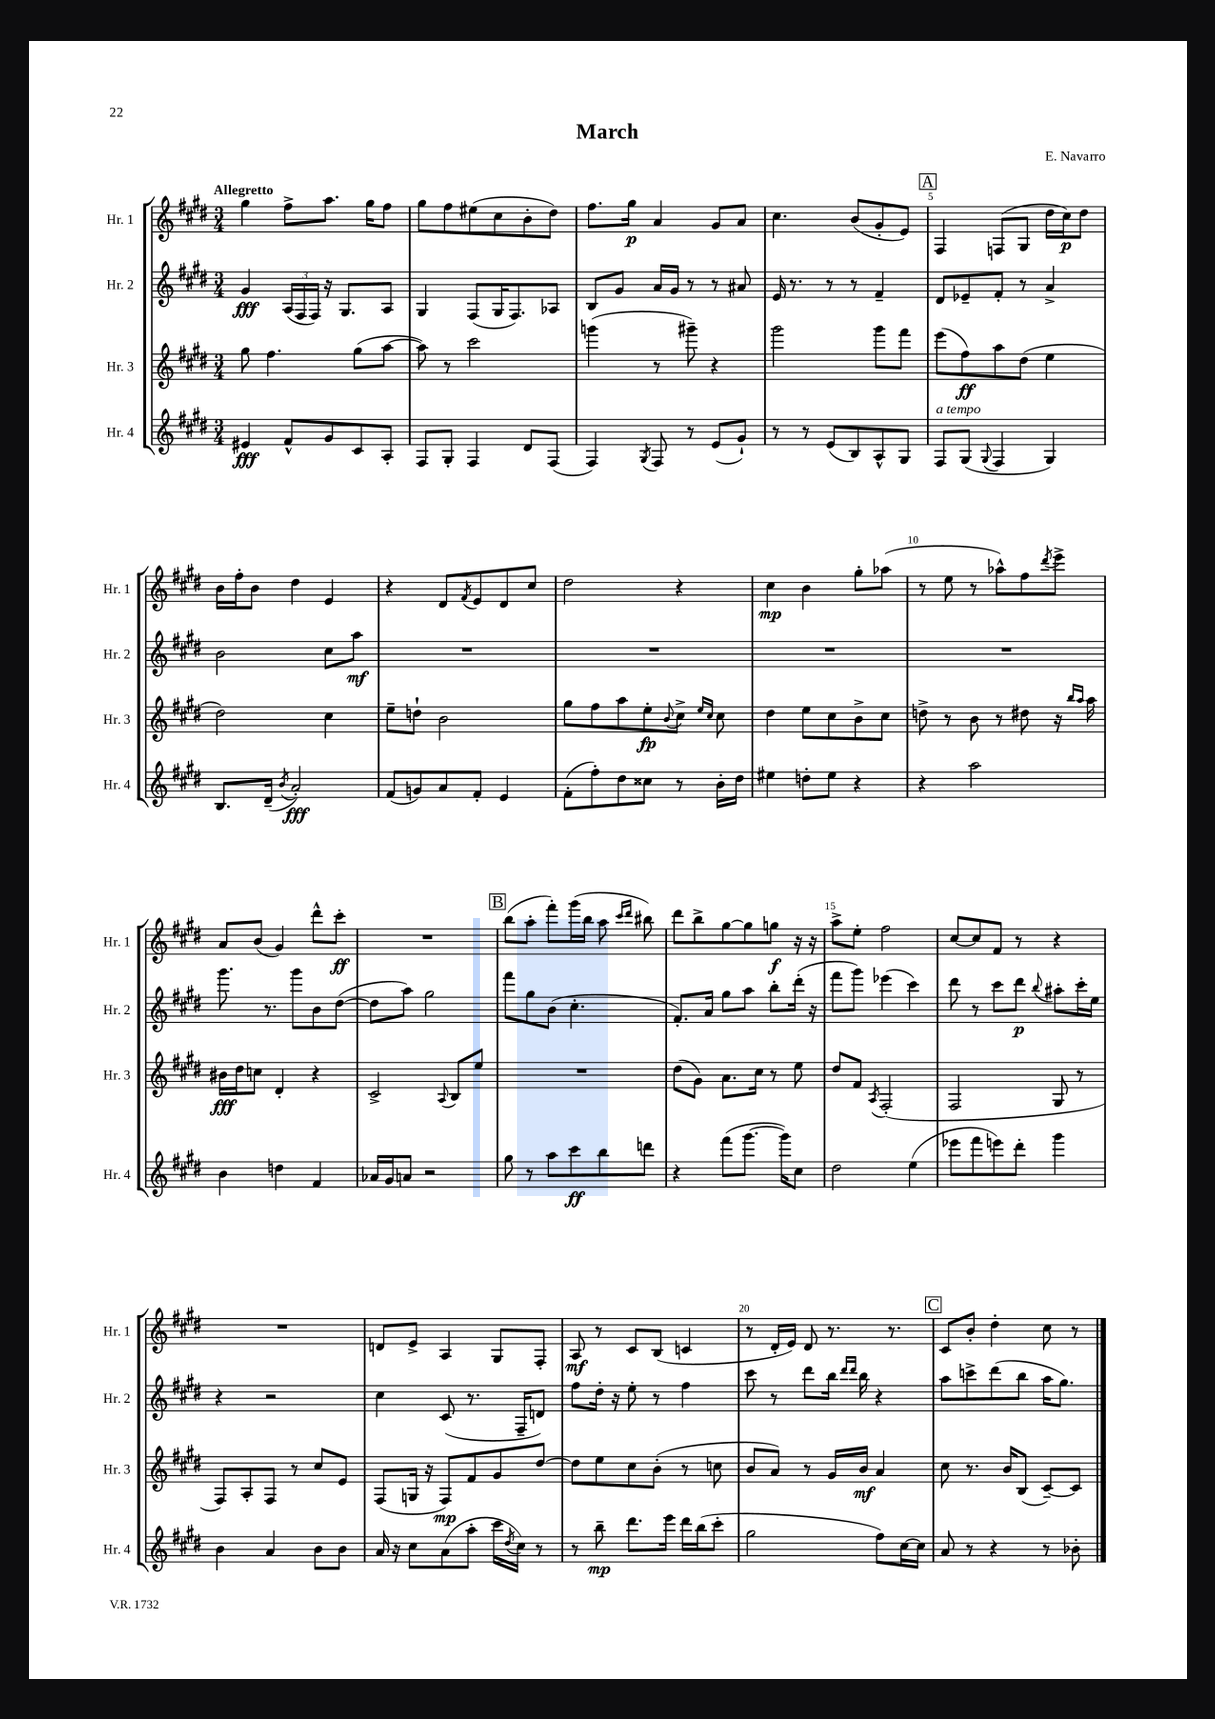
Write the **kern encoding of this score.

**kern	**kern	**kern	**kern
*staff4	*staff3	*staff2	*staff1
*clefG2	*clefG2	*clefG2	*clefG2
*k[f#c#g#d#]	*k[f#c#g#d#]	*k[f#c#g#d#]	*k[f#c#g#d#]
*M3/4	*M3/4	*M3/4	*M3/4
4e#	8gg#	4g#	4gg#
.	4.ff#	.	.
8f#^^	.	(24A	8ff#^
.	.	24F#	.
.	.	24F#)	.
8g#	.	16r	8.aa
.	.	8.G#	.
8c#	(8gg#	.	.
.	.	.	16gg#
8A'	[8aa	8A	8ff#
=	=	=	=
8F#	8aa])	4G#	8gg#
8G#'	8r	.	8ff#
4F#	2ccc#	(8F#	(8ee#
.	.	16G#	8cc#
.	.	8.F#)	.
8d#	.	.	8b'
(8F#	.	8A-	8dd#)
=	=	=	=
4F#)	(4ggg	8B	8.ff#
.	.	8g#	.
.	.	.	16gg#
8qG#	.	.	.
8F#	8r	16a	4a
.	.	16g#	.
8r	8ggg#~)	8r	.
(8e	4r	8r	8g#
8g#`)	.	8a#	8a
=	=	=	=
8r	2ggg#	16e	4.cc#
.	.	8.r	.
8r	.	.	.
(8e	.	8r	.
8B)	.	8r	(8b
8A^^	8ggg#	4f#~	8g#'
8G#	8fff#	.	8e)
=	=	=	=
8F#	(8eee	8d#	4F#
(8G#	8ff#)	8e-~	.
8qqG#	.	.	.
4F#	8aa	8f#'	(8F
.	(8dd#	8r	8G#
4G#)	4ee	4a^	16dd#
.	.	.	16cc#)
.	.	.	8dd#
=	=	=	=
8.B	2dd#)	2b	16b
.	.	.	16ff#'
.	.	.	8b
(16d#~	.	.	.
8qb	.	.	.
2a')	.	.	4dd#
.	4cc#	8cc#	4e
.	.	8aa	.
=	=	=	=
(8f#	8ee~	2.r	4r
8g)	8dd`	.	.
8a	2b	.	8d#
.	.	.	8qf#
8f#'	.	.	8e
4e	.	.	8d#
.	.	.	8cc#
=	=	=	=
(8f#'	8gg#	2.r	2dd#
8ff#')	8ff#	.	.
8dd#	8aa	.	.
8cc##	8ee'	.	.
.	8qqb	.	.
8r	8cc#^	.	4r
.	16qqee	.	.
.	16qqcc#	.	.
16b'	8cc#	.	.
16dd#	.	.	.
=	=	=	=
4ee#	4dd#	2.r	4cc#
8dd'	8ee	.	4b
8ee#	8cc#	.	.
4r	8b^	.	8gg#'
.	8cc#	.	(8aa-
=	=	=	=
4r	8dd^	2.r	8r
.	8r	.	8ee
2aa	8b	.	8r
.	8r	.	8aa-^^)
.	8dd#	.	8ff#
.	.	.	8qddd#
.	16r	.	8eee^
.	16qqbb	.	.
.	16qqaa	.	.
.	16aa	.	.
=	=	=	=
4b	16b#	8.ggg#	8a
.	16dd#	.	.
.	8cc	.	(8b
.	.	8.r	.
4dd	4d#'	.	4g#)
.	.	8ggg#	.
4f#	4r	8b	8ddd#^^
.	.	([8dd#	8ccc#'
=	=	=	=
16a-	2c#^	8dd#]	2.r
16g#	.	.	.
8a	.	8aa)	.
2r	.	2gg#	.
.	8qqA	.	.
.	8B	.	.
.	8ee	.	.
=	=	=	=
8gg#	2.r	8fff#	(8bb
8r	.	8gg#	8aa'
8aa	.	(8b	8fff#')
8ccc#	.	4.cc#'	(16ggg#
.	.	.	16bb
8bb	.	.	8aa
.	.	.	16qqccc#
.	.	.	16qqddd#
8ddd	.	.	8bb#)
=	=	=	=
4r	(8dd#	8.f#')	8ddd#
.	8g#)	.	8bb^
.	.	16a	.
(8fff#	8.a	8gg#	[8gg#
[8.ggg#	.	8aa	8gg#]
.	16cc#	.	.
.	8r	8bb'	8gg
16ggg#])	.	.	.
8cc#	8ee	(16ddd#'	16r
.	.	16r	16r
=	=	=	=
2dd#	8dd#	8fff#	8aa^
.	8f#	8ggg#)	8ee'
.	8qA	.	.
.	(2F#'	(4eee-	2ff#
(4ee	.	4ccc#)	.
=	=	=	=
8eee-	2F#	8ddd#	[8cc#
8fff#	.	8r	8cc#]
8eee)	.	8ccc#	8f#
8ddd#'	.	8ddd#	8r
.	.	8qqbb	.
4ggg#	8G#	8aa#'	4r
.	8r	16ccc#'	.
.	.	16ee	.
=	=	=	=
4b	8F#)	4r	2.r
.	8A'	.	.
4a	8F#	2r	.
.	8r	.	.
8b	8cc#	.	.
8b	8e	.	.
=	=	=	=
16a	(8F#	4cc#	8d
16r	.	.	.
8cc#	16G	.	8e^
.	16r	.	.
(8a	8F#)	(8c#	4A
8aa'	8f#	8.r	.
16ccc#	8g#	.	8G#
8qdd#	.	.	.
16cc#)	.	16F#~	.
8r	[8dd#	8d)	8F#'
=	=	=	=
8r	8dd#]	8ff#	8A
8bb~	8ee	16dd#'	8r
.	.	16r	.
8.ddd#	8cc#	8ee'	8c#
.	(8b'	8r	(8B
16eee	.	.	.
16ddd#	8r	4ff#	4c
(16bb	.	.	.
8ccc#'	8cc	.	.
=	=	=	=
2gg#	8b	8ccc#	8r
.	8a)	8r	16d#'
.	.	.	16e)
.	8r	8ddd#	8d#
.	16g#	16bb	8.r
.	.	16qqddd#	.
.	.	16qqddd#	.
.	16b	16bb	.
8ff#)	4a	4r	.
.	.	.	8.r
[16cc#	.	.	.
16cc#]	.	.	.
=	=	=	=
8a	8cc#	8aa	8c#
8r	8.r	8ccc^	8b'
4r	.	(8ddd#	4dd#'
.	16b	.	.
.	(8B	8bb	.
8r	[8c#~)	16aa	8cc#
.	.	8.gg#)	.
8b-'	8c#]	.	8r
==	==	==	==
*-	*-	*-	*-
